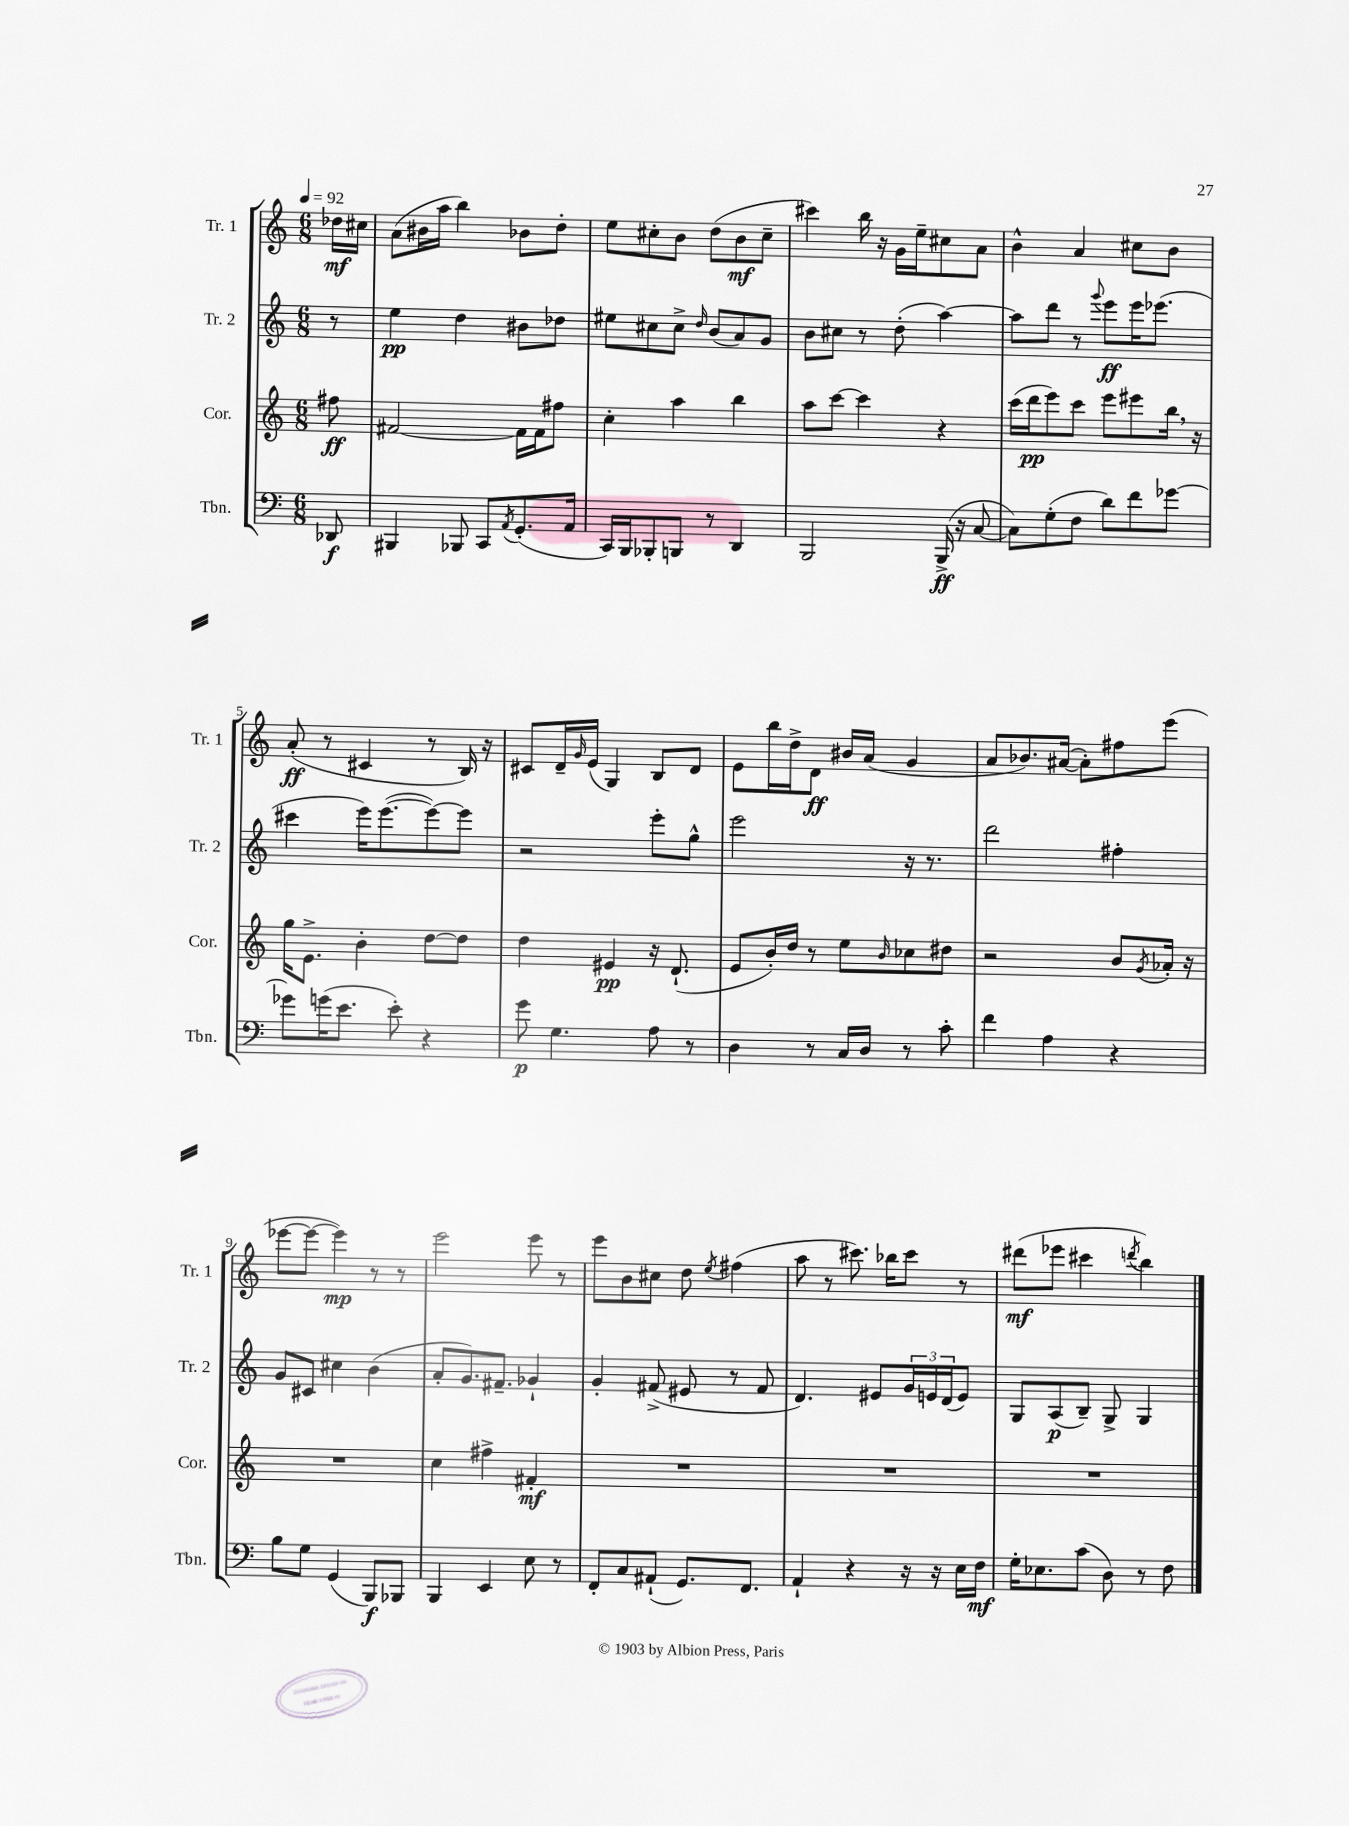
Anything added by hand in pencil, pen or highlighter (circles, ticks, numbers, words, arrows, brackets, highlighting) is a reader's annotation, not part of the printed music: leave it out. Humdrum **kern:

**kern	**kern	**kern	**kern
*staff4	*staff3	*staff2	*staff1
*clefF4	*clefG2	*clefG2	*clefG2
*k[]	*k[]	*k[]	*k[]
*M6/8	*M6/8	*M6/8	*M6/8
*MM92	*MM92	*MM92	*MM92
8DD-	8ff#	8r	16dd-
.	.	.	16cc#
=	=	=	=
4BBB#	[2f#	4ee	(8a
.	.	.	16b#
.	.	.	16aa
8BBB-	.	4dd	4bb)
8CC	.	.	.
8qAA	.	.	.
(8.GG'	16f#]	8b#	8b-
.	16f#	.	.
.	8ff#	8dd-	8dd'
16AA	.	.	.
=	=	=	=
16CC)	4cc'	8ee#	8ee
16BBB	.	.	.
8BBB-'	.	8cc#	8cc#'
8BBB	4aa	8cc#^	8b
.	.	16qqdd	.
8r	.	(8b	(8dd
4DD	4bb	8a)	8b
.	.	8g	8cc#~
=	=	=	=
2BBB	8aa	8b	4ccc#)
.	[8ccc	8cc#	.
.	4ccc]	8r	16bb
.	.	.	16r
.	.	(8dd'	16g
.	.	.	16ee~
(16BBB^	4r	[4aa)	8cc#
16r	.	.	.
[8C	.	.	8a
=	=	=	=
8C])	(16ccc	8aa]	4b^^
.	16ddd	.	.
(8G'	8eee)	8ddd	.
8F	8ccc	8r	4a
.	.	8qqggg	.
8d)	8eee	8eee	.
8f	8eee#	16eee	8cc#
.	.	(8.eee-	.
[8g-	16bb	.	8b
.	16r	.	.
=	=	=	=
8g-]	16gg	4ccc#	(8a'
.	8.e^	.	.
(16g	.	.	8r
8.e	.	.	.
.	4b'	16eee)	4c#
.	.	([8.eee	.
8e')	.	.	.
4r	[8dd	8eee_)	8r
.	8dd]	8eee]	16B)
.	.	.	16r
=	=	=	=
8g	4dd	2r	8c#
4.G	.	.	16d~
.	.	.	16qqg
.	.	.	(16e
.	4e#	.	4G)
8A	16r	8eee'	8B
.	(8.d`	.	.
8r	.	8gg^^	8d
=	=	=	=
4D	8e	2eee	8e
.	16b')	.	16bb
.	16dd	.	16dd^
8r	8r	.	8d
16C	8ee	.	16b#
16D	.	.	(16a
.	16qqb	.	.
8r	8cc-	16r	4g
.	.	8.r	.
8c'	8dd#	.	.
=	=	=	=
4f	2r	2ddd	8a
.	.	.	8.b-)
4A	.	.	.
.	.	.	([16a#
.	.	.	8a#'])
4r	8b	4ff#'	8ff#
.	8qg	.	.
.	16a-'	.	(8eee
.	16r	.	.
=	=	=	=
8B	2.r	8g	[8eee-
8G	.	8c#	8eee-_
(4GG	.	4cc#	4eee-])
8BBB)	.	(4b	8r
8BBB-	.	.	8r
=	=	=	=
4BBB	4cc	8a'	2eee
.	.	8.g)	.
4EE	4ff#^	.	.
.	.	8.f#~	.
8E	4f#'	4g-`	8eee
8r	.	.	8r
=	=	=	=
8FF'	2.r	4g'	8eee
8C	.	.	8b
(8AA#`	.	(8f#^	8cc#
8.GG)	.	8e#	8dd
.	.	.	8qee
.	.	8r	(4ff#
8.FF	.	.	.
.	.	8f#	.
=	=	=	=
4AA`	2.r	4.d)	8aa
.	.	.	8r
4r	.	.	8.ccc#)
.	.	8e#	.
.	.	.	16bb-
16r	.	24g	8ccc#
.	.	24e	.
16r	.	.	.
.	.	(24d	.
16E	.	8e)	8r
16F	.	.	.
=	=	=	=
16G'	2.r	8G	(8ddd#
8.E-	.	.	.
.	.	(8A	8eee-
(8c	.	8B~)	4ccc#
8D)	.	8G^	.
.	.	.	8qddd
8r	.	4G	4bb)
8F	.	.	.
==	==	==	==
*-	*-	*-	*-
